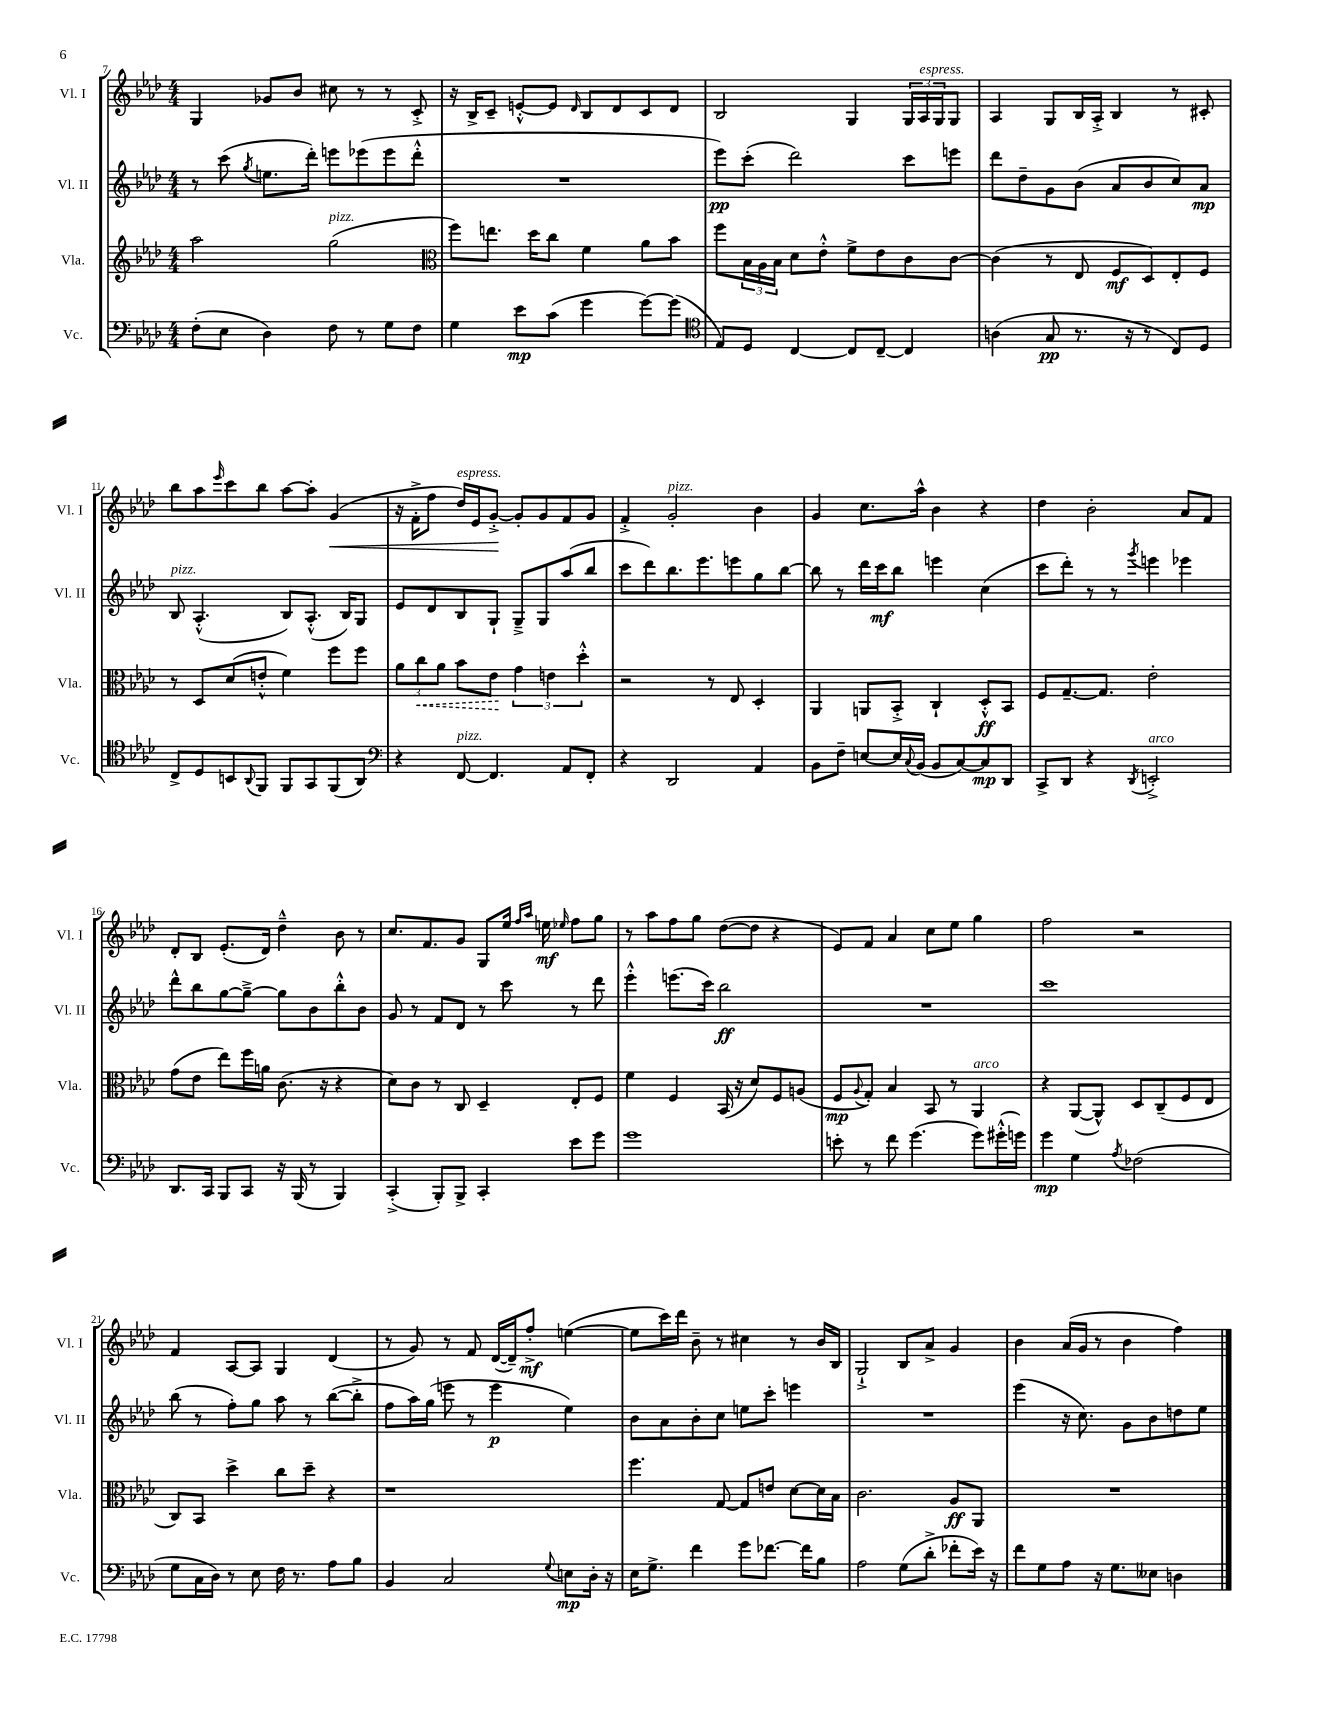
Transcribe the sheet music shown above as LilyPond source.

<<
\new StaffGroup <<
\new Staff = "s0" \with { instrumentName = "Vl. I" shortInstrumentName = "Vl. I" } {
    \clef treble \key aes \major \numericTimeSignature \time 4/4
    g4 ges'8 bes'8 cis''8 r8 r8 c'8-.-> |
    r16 bes16-> c'8-- e'8~-.-^ e'8 \grace { des'16 } bes8 des'8 c'8 des'8 |
    bes2 g4 \tuplet 3/2 { g16 aes16^\markup { \italic "espress." } g16 } g8 |
    aes4 g8 bes16 aes16-.-> bes4 r8 cis'8-. |
    bes''8 aes''8 \grace { ees'''16 } c'''8 bes''8 aes''8~ aes''8-. g'4\<( |
    r16 f'16-.-> f''8 des''16^\markup { \italic "espress." }) ees'16 g'8~-.->\! g'8-. g'8 f'8 g'8 |
    f'4-.-> g'2-.^\markup { \italic "pizz." } bes'4 |
    g'4 c''8. aes''16-^ bes'4 r4 |
    des''4 bes'2-. aes'8 f'8 |
    des'8-. bes8 ees'8.-.( des'16) des''4---^ bes'8 r8 |
    c''8. f'8. g'8 g8 ees''16 \grace { f''16 aes''16 } e''16\mf \grace { ees''16 } f''8 g''8 |
    r8 aes''8 f''8 g''8 des''8~( des''8 r4 |
    ees'8) f'8 aes'4 c''8 ees''8 g''4 |
    f''2 r2 |
    f'4 aes8~ aes8 g4 des'4( |
    r8 g'8) r8 f'8 des'16~( des'16--) f''8-.->\mf e''4~( |
    e''8 c'''16) des'''16 bes'8-- r8 cis''4 r8 bes'16 bes16 |
    g2-!-> bes8 aes'8-> g'4 |
    bes'4 aes'16( g'16 r8 bes'4 f''4) \bar "|." |
}
\new Staff = "s1" \with { instrumentName = "Vl. II" shortInstrumentName = "Vl. II" } {
    \clef treble \key aes \major \numericTimeSignature \time 4/4
    r8 c'''8( \acciaccatura { g''8 } e''8. des'''16-.) e'''8 ees'''8( ees'''8 des'''8-.-^ |
    R1 |
    ees'''8\pp) c'''8-.( des'''2) c'''8 e'''8 |
    des'''8 des''8-- g'8 bes'8( aes'8 bes'8 c''8) aes'8\mp |
    bes8^\markup { \italic "pizz." } aes4.-.-^( bes8) aes8.-.-^( bes16) g8 |
    ees'8 des'8 bes8 g8-! g8---> g8 aes''8( bes''8 |
    c'''8 des'''8) bes''8. ees'''8. e'''8 g''8 bes''8~ |
    bes''8 r8 des'''16 c'''16\mf bes''8 e'''4 c''4( |
    c'''8 des'''8-.) r8 r8 \acciaccatura { g'''8 } e'''4 ees'''4 |
    des'''8-^ bes''8 g''8~ g''8~---> g''8 bes'8 bes''8-.-^ bes'8 |
    g'8 r8 f'8 des'8 r8 c'''8 r8 des'''8 |
    ees'''4-.-^ e'''8.( c'''16) bes''2\ff |
    R1 |
    c'''1 |
    bes''8( r8 f''8-.) g''8 aes''8 r8 bes''8~( bes''8-.-> |
    f''8 aes''16) g''16( e'''8 r8 e'''4\p ees''4) |
    bes'8 aes'8 bes'8-. c''8 e''8 c'''8-. e'''4 |
    R1 |
    ees'''4( r16 c''8.) g'8 bes'8 d''8 ees''8 \bar "|." |
}
\new Staff = "s2" \with { instrumentName = "Vla." shortInstrumentName = "Vla." } {
    \clef treble \key aes \major \numericTimeSignature \time 4/4
    aes''2 g''2^\markup { \italic "pizz." }( |
    \clef alto f''8) e''8. des''16 c''8 f'4 aes'8 bes'8 |
    f''8 \tuplet 3/2 { bes16 aes16 bes16 } des'8 ees'8-.-^ f'8-> ees'8 c'8 c'8~ |
    c'4( r8 ees8 f8\mf des8) ees8-. f8 |
    r8 des8 des'8( e'8-.-^ f'4) f''8 f''8 |
    \tuplet 3/2 { aes'8 \once \override Hairpin.style = #'dashed-line c''8\< aes'8 } bes'8 ees'8\! \tuplet 3/2 { g'4 e'4 des''4-.-^ } |
    r2 r8 ees8 des4-. |
    aes,4 a,8 bes,8-.-> c4-! des8-.-^\ff bes,8 |
    f8 g8.~-- g8. ees'2-. |
    g'8( ees'8 ees''8) f''16 a'16 c'8.( r16 r4 |
    des'8) c'8 r8 c8 des4-- ees8-. f8 |
    f'4 f4 bes,16( r16 des'8) f8 a8( |
    f8\mp \appoggiatura { aes8 } g8-.) bes4 bes,8 r8 aes,4^\markup { \italic "arco" } |
    r4 aes,8~( aes,8-^) des8 c8--( f8 ees8 |
    c8) bes,8 des''4-> c''8 des''8-- r4 |
    r1 |
    f''4. g8~ g8 e'8 des'8~ des'16 bes16 |
    c'2. aes8\ff aes,8 |
    R1 \bar "|." |
}
\new Staff = "s3" \with { instrumentName = "Vc." shortInstrumentName = "Vc." } {
    \clef bass \key aes \major \numericTimeSignature \time 4/4
    f8-.( ees8 des4) f8 r8 g8 f8 |
    g4 ees'8\mp c'8( g'4 g'8~) g'8( |
    \clef tenor ees8) des8 c4~ c8 c8~-- c4 |
    a4( g8\pp r8. r16 r8 c8) des8 |
    c8-> des8 b,8 \appoggiatura { aes,8 } f,8 f,8 g,8 f,8( aes,8) |
    \clef bass r4 f,8~^\markup { \italic "pizz." } f,4. aes,8 f,8-. |
    r4 des,2 aes,4 |
    bes,8 f8-- e8~ e16 \appoggiatura { c8 } bes,16( bes,8 c8~) c8\mp des,8 |
    c,8-> des,8 r4 \acciaccatura { des,8 } e,2-.->^\markup { \italic "arco" } |
    des,8. c,16 bes,,8 c,8 r16 bes,,16( r8 bes,,4) |
    c,4-.->( bes,,8-.) bes,,8-> c,4-. ees'8 g'8 |
    g'1 |
    e'8-. r8 f'8 g'4.( g'8) gis'16-.-^( g'16) |
    g'4\mp g4 \acciaccatura { aes8 } fes2( |
    g8 c16 des16) r8 ees8 f16 r8. aes8 bes8 |
    bes,4 c2 \appoggiatura { g8 } e8\mp des16-. r16 |
    ees16 g8.-> f'4 g'8 fes'8.~ fes'16 bes8 |
    aes2 g8( des'8-.-> fes'8-. ees'16) r16 |
    f'8 g8 aes8 r16 g8. eeses8 d4 \bar "|." |
}
>>
>>
\layout { \context { \Score currentBarNumber = #7 } }
